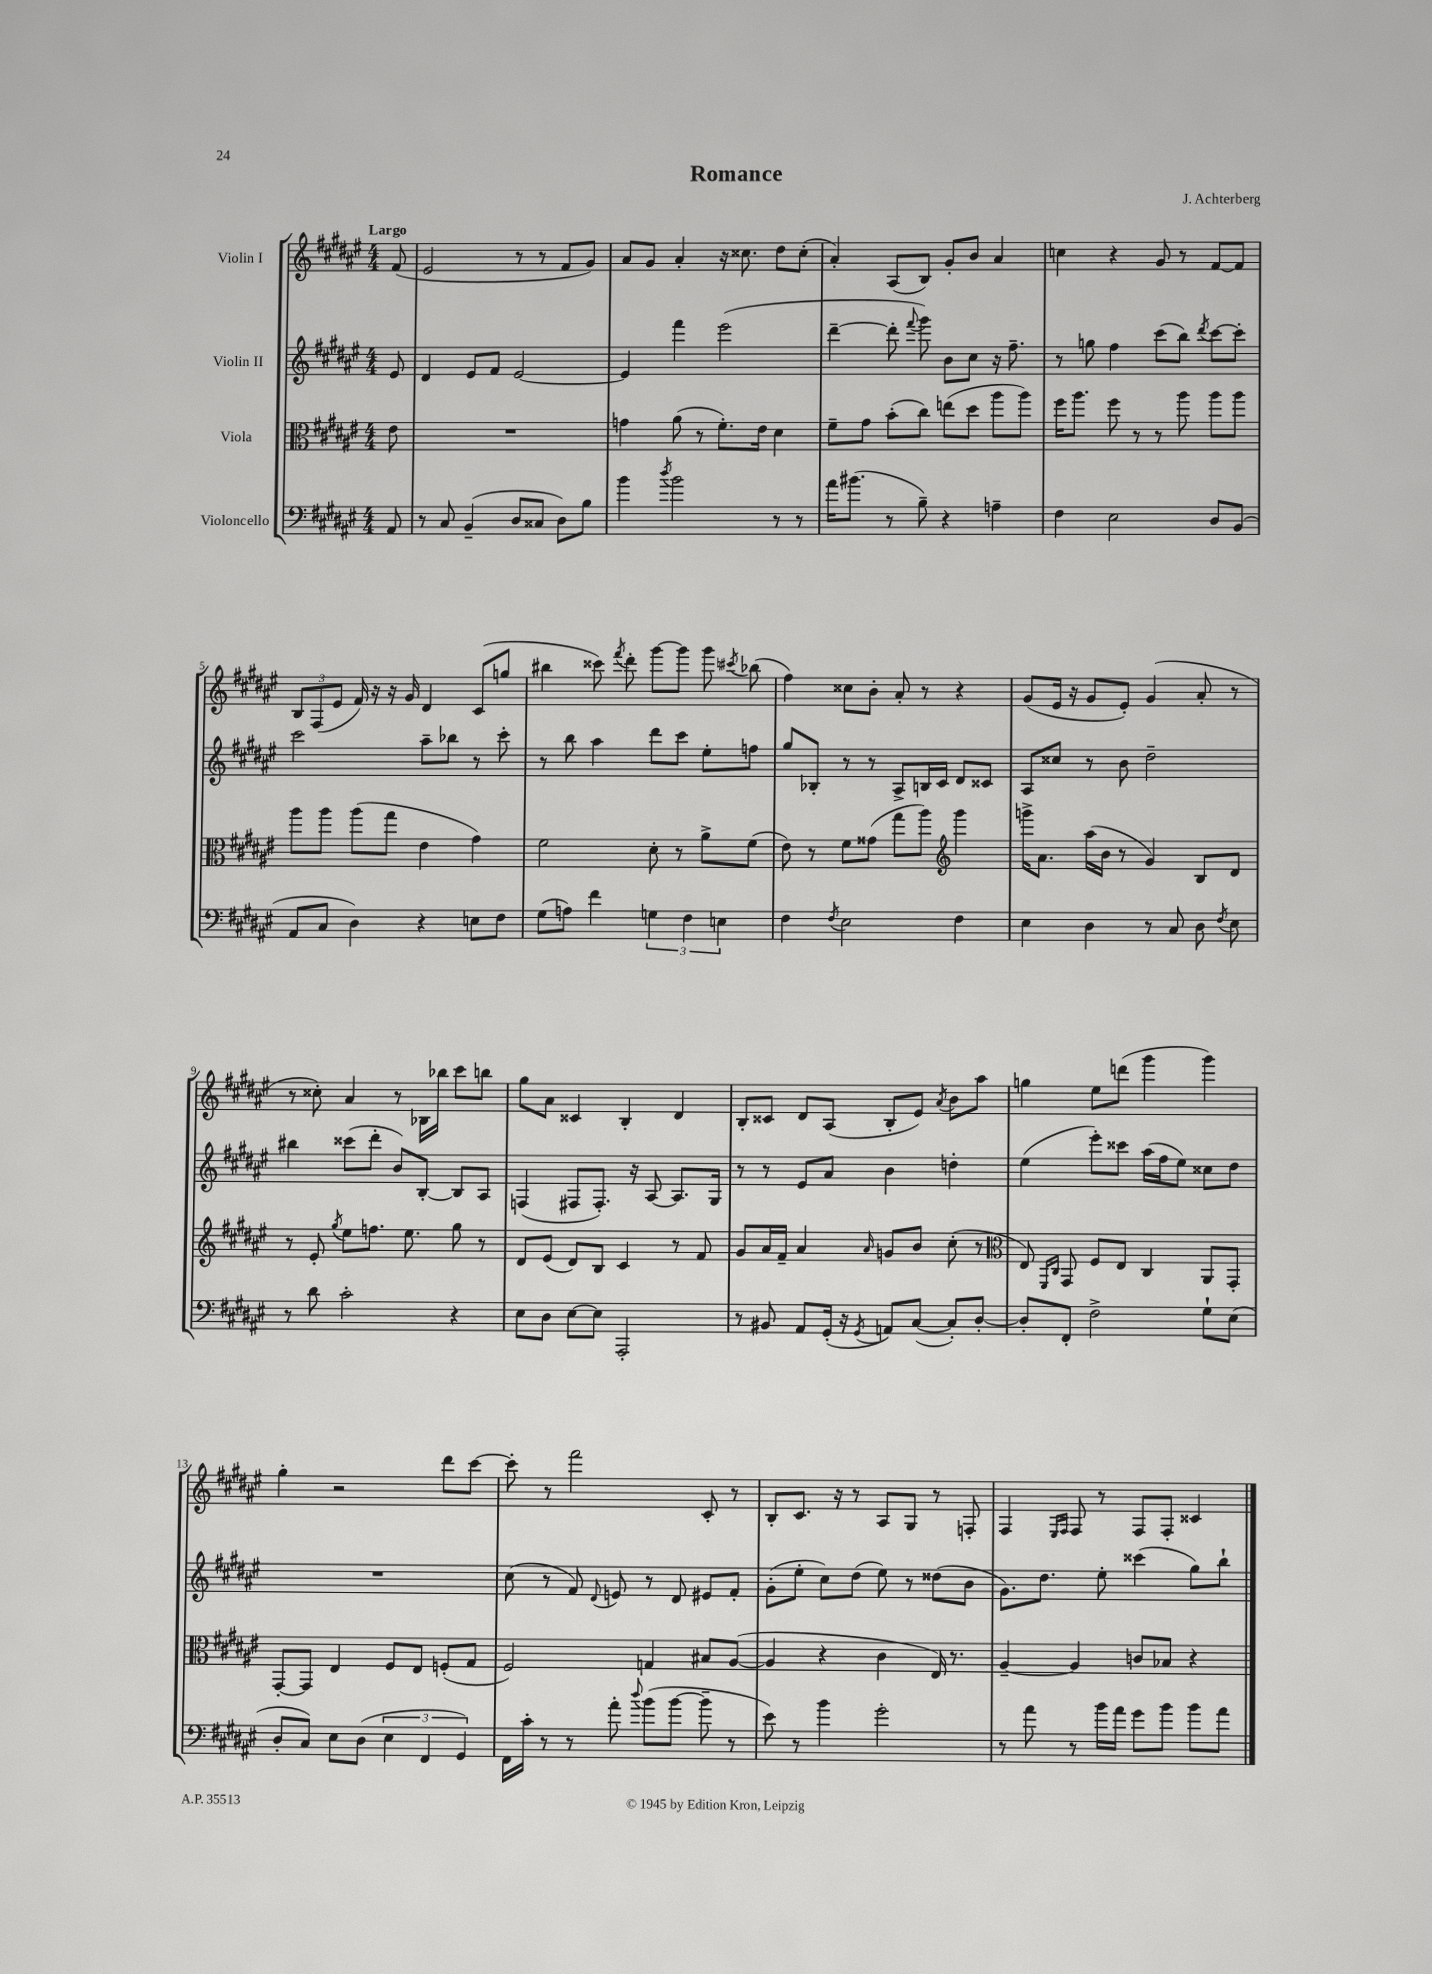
\header { title = "Romance" composer = "J. Achterberg" }
<<
\new StaffGroup <<
\new Staff = "s0" \with { instrumentName = "Violin I" } {
    \clef treble \key fis \major \numericTimeSignature \time 4/4 \partial 8 \tempo "Largo"
    \autoBeamOff fis'8( |
    eis'2 r8 r8 fis'8[ gis'8]) |
    ais'8[ gis'8] ais'4-. r16 cisis''8. dis''8[ cisis''8]-.( |
    ais'4-.) ais8[( b8]) gis'8[-. b'8] ais'4 |
    c''4 r4 gis'8 r8 fis'8[~ fis'8] |
    \tuplet 3/2 { b8[ fis8( eis'8] } fis'16) r16 r16 gis'16 dis'4 cis'8[( g''8] |
    bis''4 cisis'''8) \acciaccatura { fis'''8 } dis'''8-. gis'''8[~ gis'''8] gis'''8 \acciaccatura { cis'''8 } bes''8( |
    fis''4) cisis''8[ b'8]-. ais'8-. r8 r4 |
    gis'8[( eis'16] r16 gis'8[ eis'8]-.) gis'4( ais'8-. r8 |
    r8 cisis''8-.) ais'4 r8 bes16[ bes''16] cis'''8[ b''8] |
    gis''8[ ais'8] cisis'4 b4-. dis'4 |
    b8[-. cisis'8] dis'8[ ais8]( b8[-. eis'8]) \acciaccatura { ais'8 } b'8[ ais''8] |
    g''4 eis''8[ d'''8]( gis'''4 gis'''4) |
    gis''4-. r2 dis'''8[ cis'''8]~ |
    cis'''8-. r8 fis'''2 cis'8-. r8 |
    b8[-. cis'8.] r16 r8 ais8[ gis8] r8 f8-. |
    fis4 \grace { eis16[ fis16] } fis8 r8 fis8[ fis8]-. cisis'4 \bar "|." |
}
\new Staff = "s1" \with { instrumentName = "Violin II" } {
    \clef treble \key fis \major \numericTimeSignature \time 4/4 \partial 8
    \autoBeamOff eis'8 |
    dis'4 eis'8[ fis'8] eis'2~ |
    eis'4 fis'''4 eis'''2( |
    dis'''4~-- dis'''8-. \appoggiatura { fis'''8 } gis'''8) b'8[ cis''8] r16 fis''8.-- |
    r8 g''8 fis''4 cis'''8[( b''8]) \acciaccatura { dis'''8 } cis'''8[~ cis'''8]-. |
    cis'''2 ais''8[-- bes''8] r8 cis'''8-. |
    r8 b''8 ais''4 dis'''8[ cis'''8] eis''8[-. f''8] |
    gis''8[ bes8]-. r8 r8 ais8[-> b16 cis'16] dis'8[ cisis'8] |
    ais8[ cisis''8] r8 b'8 dis''2-- |
    bis''4 cisis'''8[( dis'''8]-. b'8[) b8]~-. b8[ ais8] |
    f4( fis8[ fis8.]-.) r16 ais8~ ais8.[ gis16] |
    r8 r8 eis'8[ ais'8] b'4 d''4-. |
    eis''4( eis'''8[-.) cisis'''8] ais''16[( fis''16 eis''8]) cisis''8[ dis''8] |
    R1 |
    cis''8( r8 fis'8) \appoggiatura { dis'8 } e'8 r8 dis'8 eis'8[ fis'8]-. |
    gis'8[-.( eis''8]-. cis''8[) dis''8]( eis''8) r8 disis''8[( b'8] |
    gis'8.[) dis''8.] eis''8-. cisis'''4( gis''8[) b''8]-! \bar "|." |
}
\new Staff = "s2" \with { instrumentName = "Viola" } {
    \clef alto \key fis \major \numericTimeSignature \time 4/4 \partial 8
    \autoBeamOff eis'8 |
    R1 |
    g'4 ais'8( r8 fis'8.[-.) eis'16] dis'4 |
    fis'8[-- gis'8] b'8[-.( cis''8]) e''8[( dis''8] ais''8[ ais''8]) |
    fis''16[ ais''8.] fis''8 r8 r8 ais''8 ais''8[ ais''8] |
    ais''8[ ais''8] ais''8[( gis''8] eis'4 gis'4) |
    fis'2 dis'8-. r8 ais'8[-> fis'8]( |
    eis'8) r8 fis'8[ gisis'8]( gis''8[ ais''8]) \clef treble gis'''4 |
    g'''16[-> ais'8.] ais''16[( b'16] r8 gis'4) b8[ dis'8] |
    r8 eis'8-. \acciaccatura { gis''8 } eis''8[ f''8.] eis''8. gis''8 r8 |
    dis'8[ eis'8]( dis'8[) b8] cis'4 r8 fis'8 |
    gis'8[ ais'16 fis'16]-- ais'4 \grace { ais'16 } g'8[ b'8] cis''8-.( r8 |
    \clef alto eis8) \grace { fis,16[ cis16] } gis,8 fis8[ eis8] cis4 ais,8[ gis,8]-. |
    gis,8[~-. gis,8] eis4 fis8[ eis8] f8[-.( gis8] |
    fis2) g4 bis8[ ais8]~( |
    ais4 r4 cis'4 eis16) r8. |
    ais4~-- ais4 c'8[ bes8] r4 \bar "|." |
}
\new Staff = "s3" \with { instrumentName = "Violoncello" } {
    \clef bass \key fis \major \numericTimeSignature \time 4/4 \partial 8
    \autoBeamOff ais,8 |
    r8 cis8 b,4--( dis8[ cisis8] dis8[) b8] |
    b'4 \acciaccatura { dis''8 } b'2 r8 r8 |
    ais'16[ bis'8.]( r8 b8--) r4 a4-- |
    fis4 eis2 dis8[ b,8]( |
    ais,8[ cis8] dis4) r4 e8[ fis8] |
    gis8[( a8]) fis'4 \tuplet 3/2 { g4 fis4 e4 } |
    fis4 \acciaccatura { fis8 } eis2 fis4 |
    eis4 dis4 r8 cis8 dis8 \acciaccatura { fis8 } eis8 |
    r8 dis'8 cis'2-. r4 |
    eis8[ dis8] eis8[~ eis8] ais,,2-. |
    r8 bis,8 ais,8[ gis,16]-.( r16 \acciaccatura { gis,8 } a,8[) cis8]~( cis8[-.) dis8]~-. |
    dis8[-. fis,8]-. fis2-> gis8[-! eis8]( |
    dis8[-. cis8]) eis8[ dis8]( \tuplet 3/2 { eis4 fis,4 gis,4) } |
    fis,16[ cis'16]-. r8 r8 ais'8-. \appoggiatura { dis''8 } b'8[( b'8]~ b'8-- r8 |
    eis'8) r8 b'4 gis'2-. |
    r8 ais'8 r8 b'16[ ais'16] gis'8[ b'8] b'8[ ais'8] \bar "|." |
}
>>
>>
